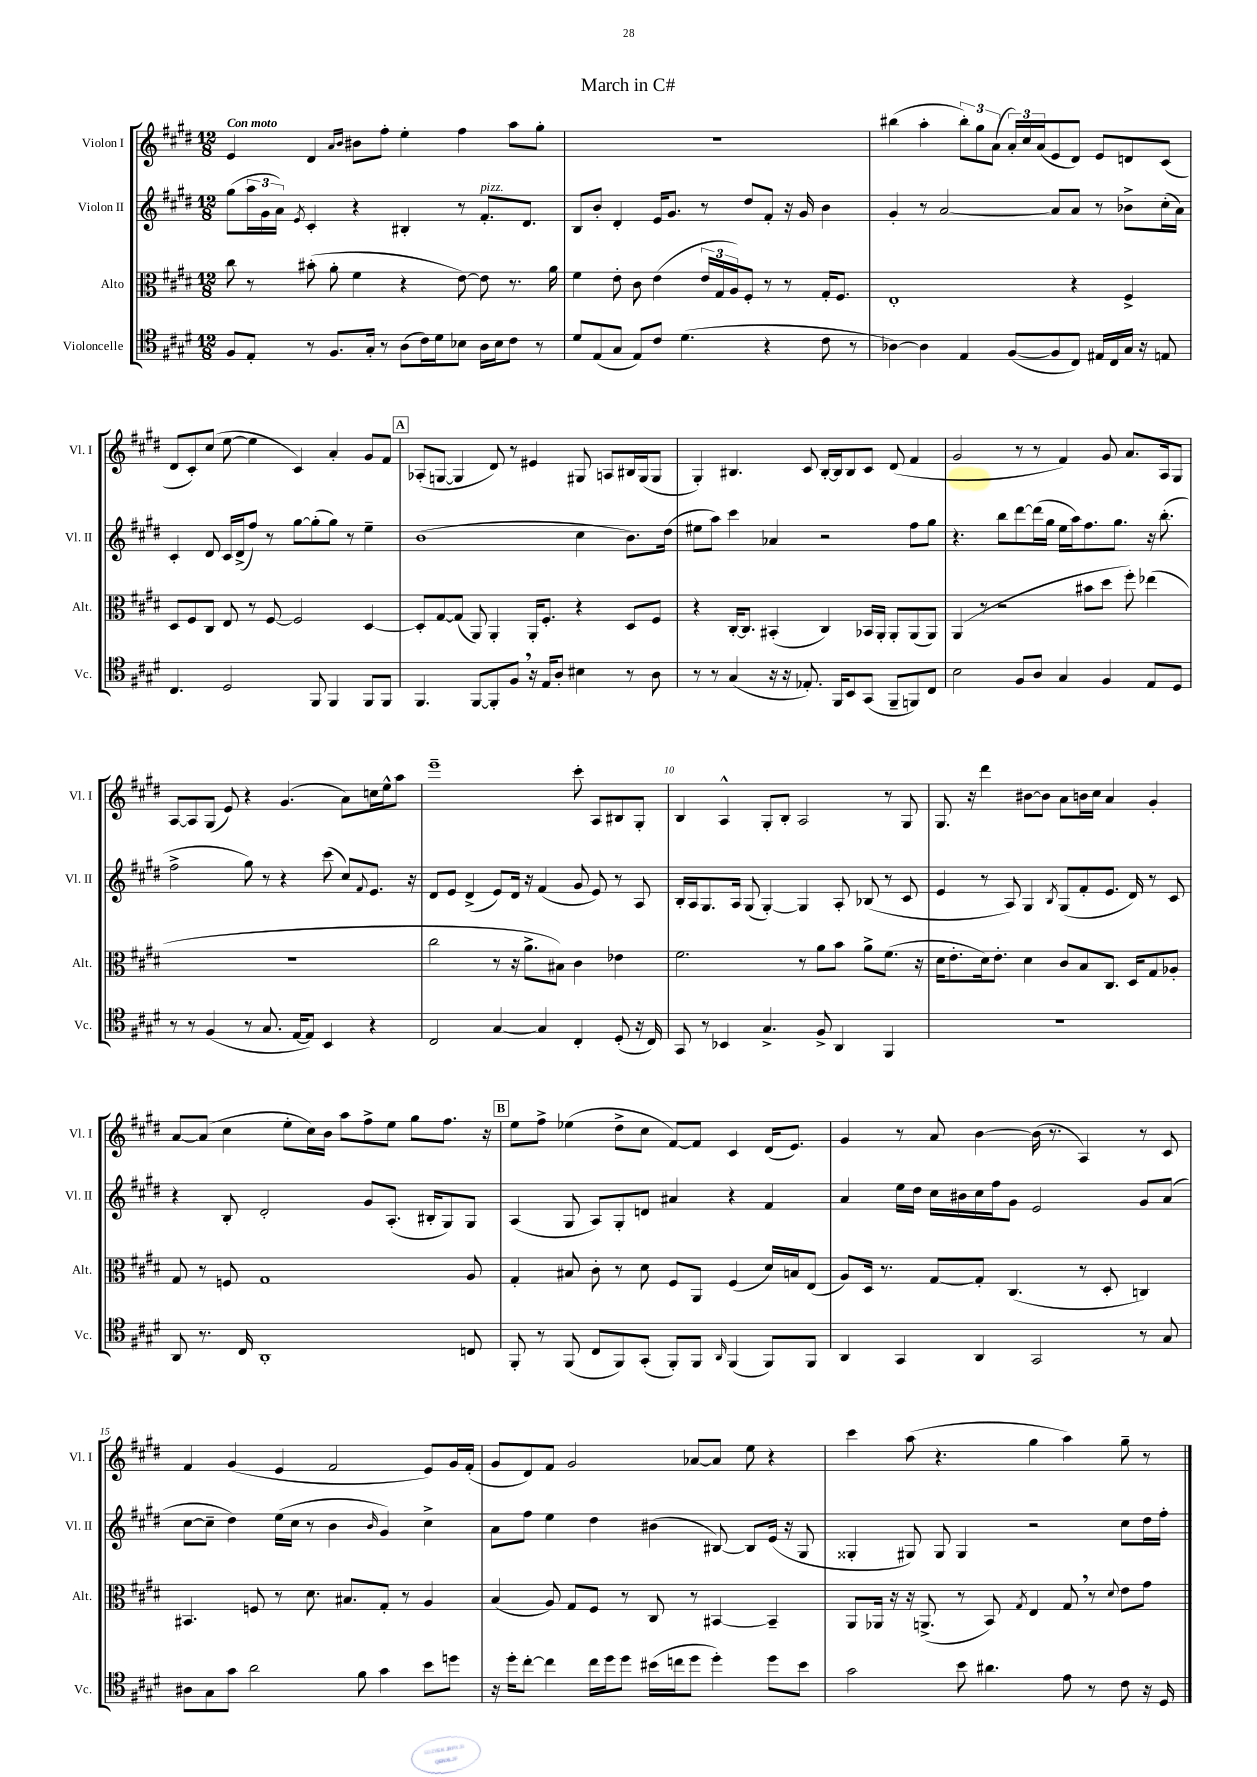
\header { title = "March in C#" }
<<
\new StaffGroup <<
\new Staff = "s0" \with { instrumentName = "Violon I" shortInstrumentName = "Vl. I" } {
    \clef treble \key e \major \numericTimeSignature \time 12/8 \tempo "Con moto"
    e'4 dis'4 \grace { a'16 b'16 } bis'8 fis''8-. e''4-. fis''4 a''8 gis''8-. |
    R1. |
    bis''4( a''4-. \tuplet 3/2 { bis''8-.) gis''8 a'8( } \tuplet 3/2 { a'16-.) cis''16 a'16( } e'8 dis'8) e'8 d'8 cis'8( |
    dis'8 cis'8-.) cis''8( e''8~ e''4 cis'4) a'4-. gis'8 fis'8 |
    \mark \markup { \box "A" } aes8-.( g8~ g4 dis'8) r8 eis'4 gis8 a8 bis16 gis16( gis8 |
    gis4-.) bis4. cis'8 bis16~-. bis16 bis8 cis'8 dis'8( fis'4 |
    gis'2 r8 r8 fis'4) gis'8 a'8. a16 gis8 |
    a8~ a8 gis8( e'8) r4 gis'4.( a'8) c''16 e''16-^ a''8 |
    e'''1-- cis'''8-. a8 bis8 gis8-. |
    b4 a4-^ gis8-. b8-. a2 r8 gis8 |
    gis8. r16 dis'''4 bis'8~ bis'8 a'8 b'16 cis''16 a'4 gis'4-. |
    a'8~ a'8( cis''4 e''8-. cis''16) b'16 a''8 fis''8-> e''8 gis''8 fis''8. r16 |
    \mark \markup { \box "B" } e''8 fis''8-> ees''4( dis''8-> cis''8 fis'8~) fis'8 cis'4 dis'16( e'8.) |
    gis'4 r8 a'8 b'4~ b'16( r8. a4) r8 cis'8 |
    fis'4 gis'4( e'4 fis'2 e'8) gis'16 fis'16-.( |
    gis'8 dis'8) fis'8 gis'2 aes'8~ aes'8 e''8 r4 |
    cis'''4 a''8( r4. gis''4 a''4) gis''8-- r8 \bar "|." |
}
\new Staff = "s1" \with { instrumentName = "Violon II" shortInstrumentName = "Vl. II" } {
    \clef treble \key e \major \numericTimeSignature \time 12/8
    gis''8( \tuplet 3/2 { a''16 gis'16 a'16) } \acciaccatura { e'8 } cis'4-. r4 bis4-. r8 fis'8.-.^\markup { \italic "pizz." } dis'8. |
    b8 b'8-. dis'4-. e'16 gis'8. r8 dis''8 fis'8-. r16 gis'16 b'4 |
    gis'4-. r8 a'2~ a'8 a'8 r8 bes'8-> cis''16-.( a'16) |
    cis'4-. dis'8 cis'16 dis'16->( fis''8) r8 gis''8~ gis''8-.( gis''8) r8 e''4-- |
    \mark \markup { \box "A" } b'1( cis''4 b'8.) dis''16( |
    eis''8 a''8) cis'''4 aes'4 r2 fis''8 gis''8 |
    r4. b''8 dis'''8~ dis'''16( gis''16 e''16 a''16) fis''8. gis''8. r16 b''8.-.( |
    fis''2-> gis''8) r8 r4 cis'''8( cis''8) \appoggiatura { fis'8 } e'8. r16 |
    dis'8 e'8 dis'4->( e'8) dis'16 r16 fis'4( gis'8 e'8) r8 a8 |
    b16-. a16 gis8. a16 gis8( gis4~-.) gis4 a8-. bes8( r8 cis'8 |
    e'4 r8 a8) gis4 \acciaccatura { b8 } gis8( fis'8-. e'8. dis'16) r8 cis'8 |
    r4 b8-. dis'2-. gis'8 a8.-.( bis16-. gis8) gis8 |
    \mark \markup { \box "B" } a4( gis8 a8) gis8-. d'8 ais'4 r4 fis'4 |
    a'4 e''16 dis''16 cis''16 bis'16 cis''16 fis''16 gis'8 e'2 gis'8 a'8( |
    cis''8~ cis''8-- dis''4) e''16( cis''16 r8 b'4 \grace { b'16 } gis'4) cis''4-> |
    a'8 fis''8 e''4 dis''4 bis'4( bis8~) bis8 e'16( r16 gis8 |
    gisis4-. gis8) gis8 gis4 r2 cis''8 dis''16 fis''16-. \bar "|." |
}
\new Staff = "s2" \with { instrumentName = "Alto" shortInstrumentName = "Alt." } {
    \clef alto \key e \major \numericTimeSignature \time 12/8
    cis''8 r8 bis'8-.( a'8-. fis'4 r4 e'8~) e'8 r8. a'16 |
    fis'4 e'8-. cis'8 e'4( \tuplet 3/2 { e'16 gis16 a16) } fis8-. r8 r8 gis16-. fis8. |
    e1-. r4 fis4-> |
    dis8 fis8 cis8 e8 r8 fis8~ fis2 dis4~ |
    \mark \markup { \box "A" } dis8-. gis8~ gis8( a,8) a,4-. a,16-. fis8.-. r4 dis8 fis8 |
    r4 cis16~-. cis8. bis,4-.( cis4) bes,16 a,16-. a,8-. a,8( a,8) |
    a,4( r8 r2 bis'8 dis''8 fis''8-.) ees''4( |
    R1. |
    cis''2 r8 r16 a'8.-> bis8) cis'4 ees'4 |
    fis'2. r8 a'8 b'8 a'8-> fis'8.( r16 |
    dis'16 e'8.-. dis'16) e'8.-. dis'4 cis'8 b8 cis8. dis16 gis8 aes8-. |
    gis8 r8 f8 gis1 a8 |
    \mark \markup { \box "B" } gis4-. bis8 cis'8-. r8 dis'8 fis8 a,8 fis4( dis'16) b16 e8( |
    a8) dis16 r8. gis8~ gis8-. cis4.( r8 dis8-. c4) |
    bis,4. f8 r8 dis'8. bis8. gis8-. r8 a4 |
    b4( a8) gis8 fis8 r8 cis8 r8 bis,4~ bis,4-- |
    a,8 aes,16 r16 r16 a,8.->( r8 b,8) \acciaccatura { gis8 } e4 gis8 \breathe r8 \appoggiatura { dis'8 } e'8 gis'8 \bar "|." |
}
\new Staff = "s3" \with { instrumentName = "Violoncelle" shortInstrumentName = "Vc." } {
    \clef tenor \key e \major \numericTimeSignature \time 12/8
    fis8 e8-. r8 fis8. gis16-. r8 a8( cis'16) dis'16 bes8 a16 bes16 cis'8 r8 |
    dis'8 e8( gis8 e8) cis'8 dis'4.( r4 cis'8 r8 |
    aes4~) aes4 e4 fis8~( fis8 cis8) eis16 cis16 gis16 r16 e8 |
    cis4. dis2 fis,8 fis,4 fis,8 fis,8 |
    \mark \markup { \box "A" } fis,4. fis,8~ fis,8-. fis8 \breathe r16 e16 a8-. bis4 r8 a8 |
    r8 r8 gis4( r16 r16 ees8.-.) fis,16 b,8 gis,8( fis,8-- f,8) cis8 |
    b2 fis8 a8 gis4 fis4 e8 dis8 |
    r8 r8 fis4( r8 gis8. e16~ e8) b,4 r4 |
    cis2 gis4~ gis4 cis4-. dis8-.( r16 cis16) |
    gis,8 r8 bes,4 gis4.-> fis8-> a,4 fis,4 |
    R1. |
    a,8 r8. cis16 a,1-. c8 |
    \mark \markup { \box "B" } fis,8-. r8 fis,8( cis8 fis,8) gis,8-.( fis,8-.) fis,8 \grace { a,16 } fis,4( fis,8) fis,8 |
    a,4 gis,4 a,4 gis,2 r8 gis8 |
    ais8 gis8 gis'8 a'2 fis'8 gis'4 b'8 d''8 |
    r16 dis''16-. cis''8~-. cis''4 cis''16 dis''16 dis''8 bis'16( c''16 dis''8 dis''4-.) dis''8 bis'8 |
    gis'2 b'8 ais'4. e'8 r8 cis'8 r16 dis16 \bar "|." |
}
>>
>>
\layout { \context { \Score \override BarNumber.break-visibility = ##(#f #t #t) barNumberVisibility = #(every-nth-bar-number-visible 5) } }
